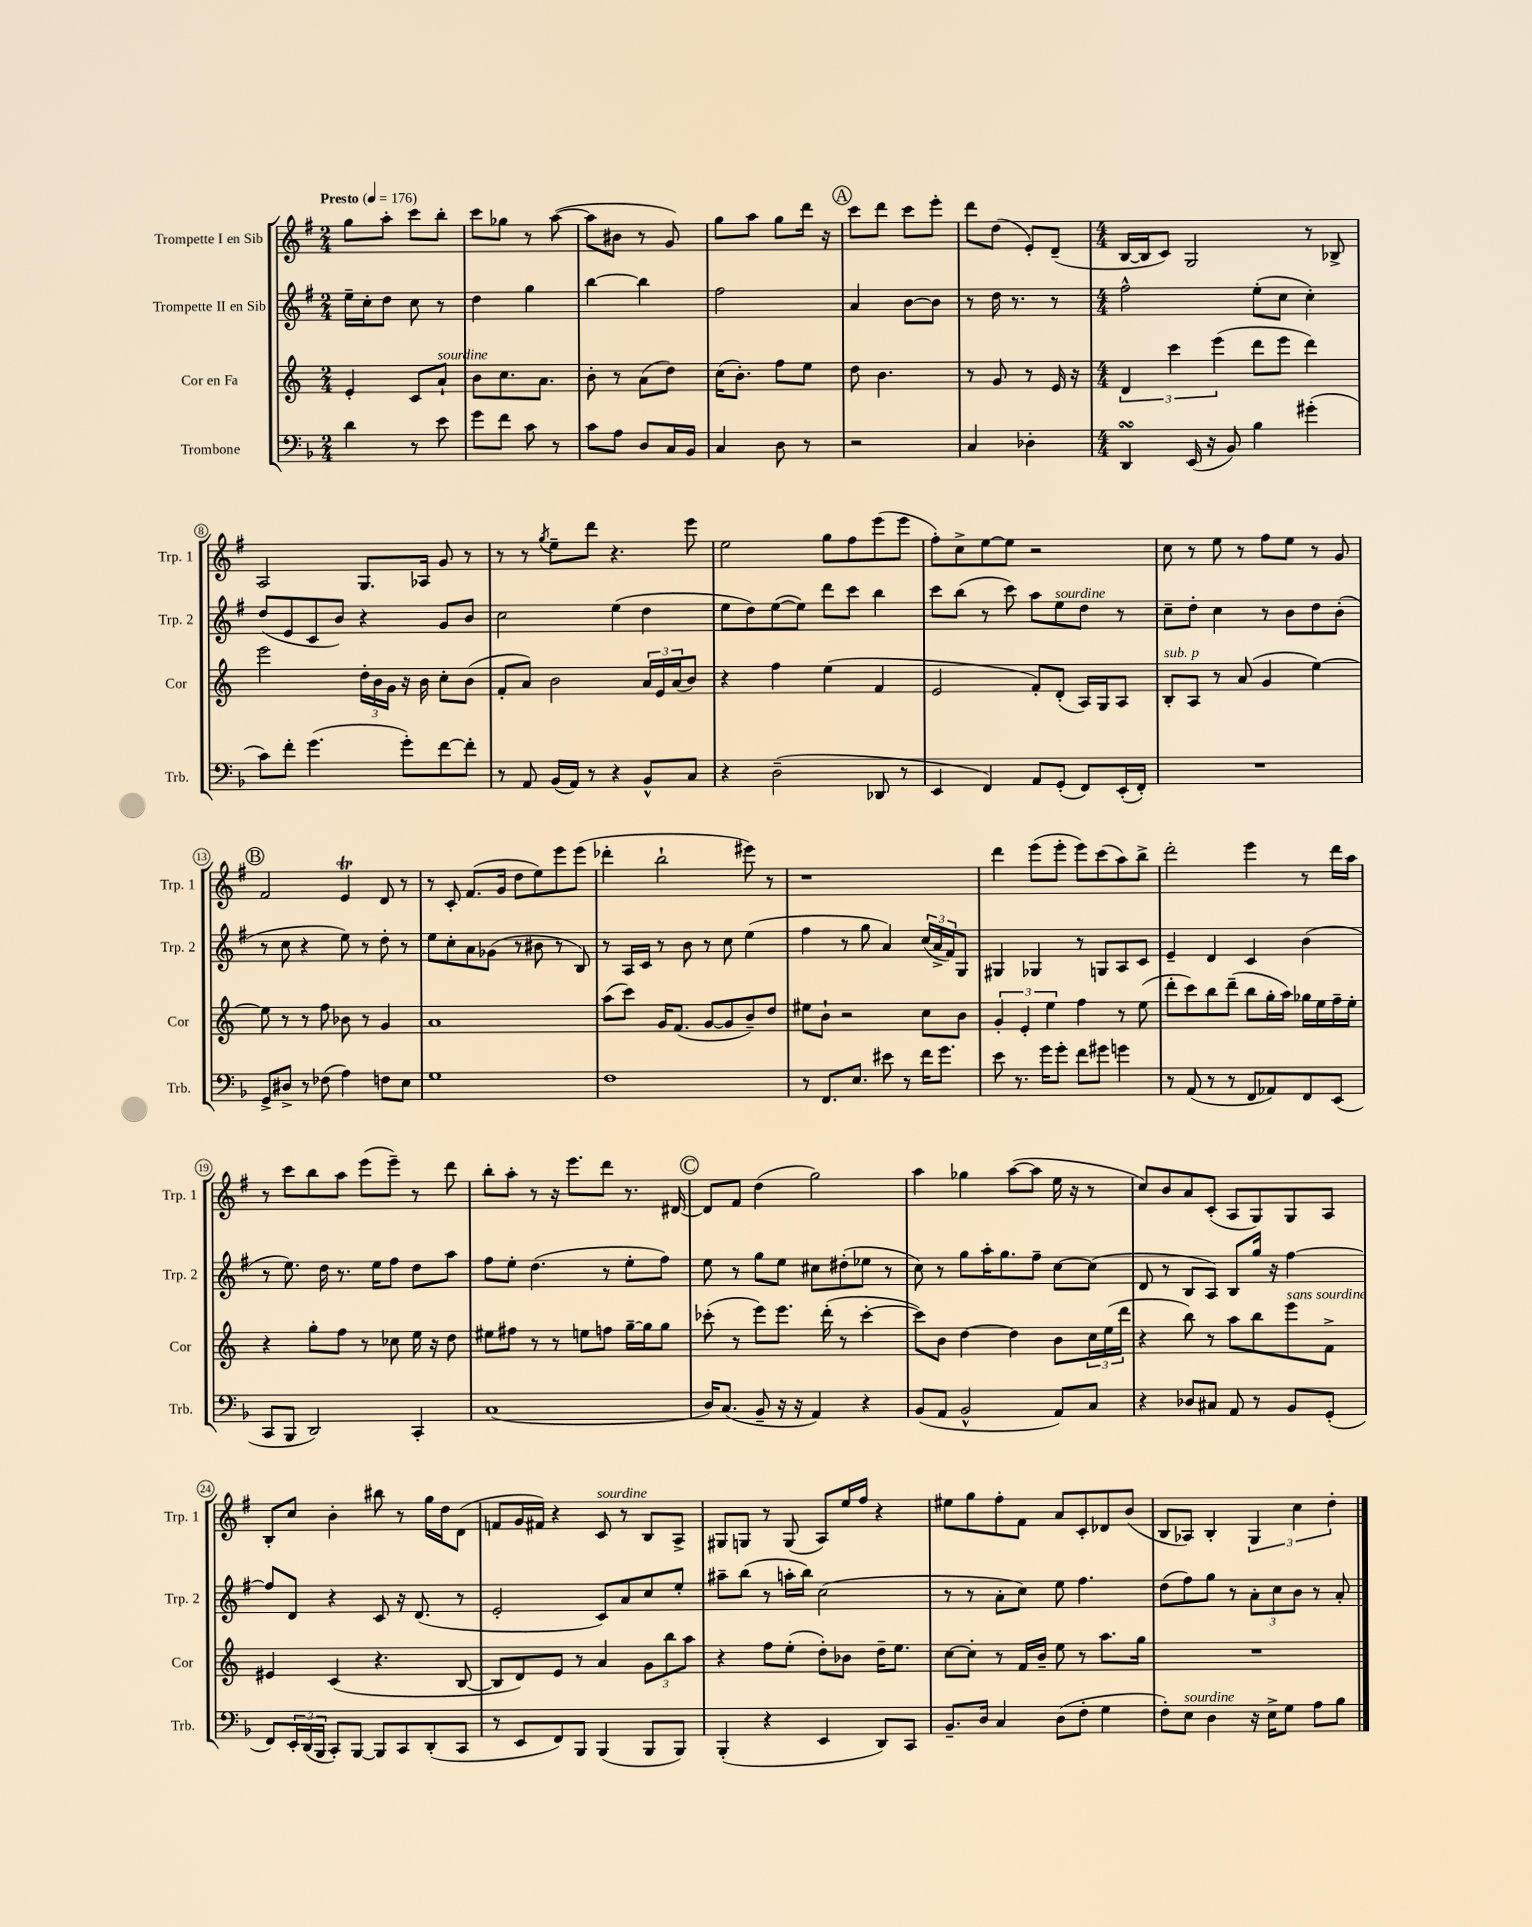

**kern	**kern	**kern	**kern
*part4	*part3	*part2	*part1
*staff4	*staff3	*staff2	*staff1
*I"Trombone	*I"Cor en Fa	*I"Trompette II en Sib	*I"Trompette I en Sib
*I'Trb.	*I'Cor	*I'Trp. 2	*I'Trp. 1
*clefF4	*clefG2	*clefG2	*clefG2
*k[b-]	*k[]	*k[f#]	*k[f#]
*M2/4	*M2/4	*M2/4	*M2/4
*MM176	*MM176	*MM176	*MM176
=1	=1	=1	=1
!	!	!	!LO:TX:a:B:t=Presto
4d\	4e'/	16ee~\LL	8gg\L
.	.	16cc'\J	.
.	.	8dd\J	8aa'\J
8r	8c/L	8cc\	8ccc\L
!	!LO:TX:a:i:t=sourdine	!	!
8e\	8a`/J	8r	8bb'\J
=2	=2	=2	=2
8g\L	8b\L	4dd\	8ccc\L
8f\J	8.cc\	.	8gg-X\J
8c\	.	4gg\	8r
.	8.a\J	.	.
8r	.	.	([8aa\
=3	=3	=3	=3
8c\L	8b'\	[4bb\	8aa\L]
8A\J	8r	.	8b#X\J
8D/L	(8a\L	4bb\]	8r
16C/L	8dd\J)	.	8g/)
16BB-/JJ	.	.	.
=4	=4	=4	=4
4C/	(16cc\KL	2ff#\	8gg\L
.	8.b'\J)	.	.
.	.	.	8aa\J
8D\	8ff\L	.	8gg\L
8r	8ee\J	.	16ddd\Jk
.	.	.	16r
!!LO:REH:place=s1:t=A
=5	=5	=5	=5
2r	8dd\	4a/	8ccc\L
.	4.b\	.	8ddd\J
.	.	[8b\L	8ccc\L
.	.	8b\J]	8eee'\J
=6	=6	=6	=6
4C/	8r	8r	8ddd\L
.	8g/	16dd\	(8dd\J
.	.	8.r	.
4D-X'\	8r	.	8e'/L)
.	16e/	8r	(8d~/J
.	16r	.	.
=7	=7	=7	=7
*M4/4	*M4/4	*M4/4	*M4/4
4DDsSSS/	6d/	2ff#^^\	[16B/LL
.	.	.	16B/J]
.	.	.	8c/J)
.	6ccc\	.	.
(16EE/	.	.	2G/
16r	.	.	.
.	(6eee\	.	.
8BB-/)	.	.	.
4B-\	8ddd\L	(8ee'\L	.
.	8eee\J	8cc\J	.
(4g#X'\	4ddd\)	4cc'\)	8r
.	.	.	8B-X^/
!!LO:LB:g=z
=8	=8	=8	=8
8c\L)	2eee\	(8dd/L	2A/
8f'\J	.	8e/	.
(4.g\	.	8c/	.
.	.	8b/J)	.
.	24dd'\LL	4r	8.G/L
.	24b\	.	.
.	24g\JJ	.	.
8g'\L)	16r	.	.
.	16b\	.	16A-X/Jk
[8f\	8cc'\L	8g/L	8g/
8f'\J]	(8b\J	8b/J	8r
=9	=9	=9	=9
8r	8f'/L	2cc\	8r
8AA/	8a/J)	.	8r
.	.	.	8qgg/
(16BB-/LL	2b\	.	8ee~\L
16AA/JJ)	.	.	.
8r	.	.	8ddd\J
4r	.	(4ee\	4.r
8BB-^^/L	24a/LL	4dd\	.
.	24e/	.	.
.	(24a/J	.	.
8C/J	8b/J)	.	8eee\
=10	=10	=10	=10
4r	4r	8ee\L	2ee\
.	.	8dd\)	.
(2D~\	4ff\	([8ee\	.
.	.	8ee\J])	.
.	(4ee\	8ddd\L	8gg\L
.	.	8ccc\J	8ff#\
8DD-X/	4f/	4bb\	(8eee\
8r	.	.	8eee\J
=11	=11	=11	=11
4EE/	2e/	8ccc\L	8ff#'\L)
.	.	(8bb\J	8cc^\
4FF/)	.	8r	[8ee\
.	.	8ccc\)	8ee\J]
8AA/L	8f'/L)	8aa\L	2r
!	!	!LO:TX:a:i:t=sourdine	!
(8GG'/J	(8d'/J	8ee\	.
8FF/L)	16A/LL)	8dd\J	.
.	16G/J	.	.
(16EE'/L	8A/J	8r	.
16FF'/JJ)	.	.	.
=12	=12	=12	=12
!	!LO:TX:a:i:t=sub. p	!	!
1r	8B'/L	8cc~\L	8cc\
.	8A/J	8dd'\J	8r
.	8r	4cc\	8ee\
.	(8a/	.	8r
.	4g/	8r	8ff#\L
.	.	8b\L	8ee\J
.	[4ee\)	8dd\	8r
.	.	(8b'\J	8g/
!!LO:LB:g=z
!!LO:REH:place=s1:t=B
=13	=13	=13	=13
8GG^/L	8ee\]	8r	2f#/
8D#X^/J	8r	8cc\	.
8r	8r	4r	.
(8F-X\	8ff\	.	.
4A\)	8b-X\	8ee\)	4eT/
.	8r	8r	.
8Fn\L	4g/	8dd'\	8d/
8E\J	.	8r	8r
=14	=14	=14	=14
1G	1a	8ee\L	8r
.	.	8cc'\	8c'/
.	.	8a\	(8.f#/L
.	.	(8g-X\J	.
.	.	.	16g/Jk
.	.	8r	8dd\L
.	.	8b#X\	8ee\)
.	.	8r	8eee\
.	.	8B/)	(8eee\J
=15	=15	=15	=15
1F	(8aa\L	8r	4ddd-X'\
.	8ccc\J)	16A/LL	.
.	.	16c/JJ	.
.	16g/KL	8r	2bb`\
.	(8.f/J	.	.
.	.	8b\	.
.	[8g/L	8r	.
.	8g/]	8cc\	.
.	8b~/)	(4ee\	8eee#X\)
.	8dd/J	.	8r
=16	=16	=16	=16
8r	8ee#X\L	4ff#\	1r
8.FF/L	8b`\J	.	.
.	2r	8r	.
8.E/J	.	.	.
.	.	8gg\	.
8e#X\	.	4a/)	.
8r	.	.	.
16f\KL	8cc\L	(24cc/LL	.
.	.	24a^/	.
8.g\J	.	.	.
.	.	24f#/J)	.
.	8b\J	8G/J	.
=17	=17	=17	=17
8e\	6g'/	4G#X/	4ddd\
8.r	.	.	.
.	6e'/	.	.
.	.	4G-X/	(8eee\L
16g\KL	.	.	.
.	6ee\	.	.
8g'\J	.	.	8eee'\J
8f\L	4ff\	8r	8eee\L)
8g#X\J	.	8Gn/L	(8ccc\
4gn\	8r	8A/	8aa\)
.	(8ee\	8c/J	8bb^\J
=18	=18	=18	=18
8r	8ddd'\L	4e~/	2ddd'\
(8AA/	8ccc\)	.	.
8r	8bb\	4d/	.
8r	(8ddd~\J	.	.
8FF/L	8bb\L	4c/	4eee\
8AA-X/)	16gg'\L	.	.
.	16aa\JJ)	.	.
8FF/	16gg-X\LL	(4b\	8r
.	16ee\	.	.
(8EE/J	16ff~\	.	16ddd\LL
.	16ee'\JJ	.	16aa\JJ
!!LO:LB:g=z
=19	=19	=19	=19
8CC/L	4r	8r	8r
8BBB-/J	.	8.ee\)	8ccc\L
2DD/)	8gg'\L	.	8bb\
.	.	16dd\	.
.	8ff\J	8.r	8aa\J
.	8r	.	(8eee\L
.	.	16ee\KL	.
.	8cc-X\	8ff#\J	8eee~\J)
4CC'/	16ee\	8dd\L	8r
.	16r	.	.
.	8dd\	8aa\J	8ddd\
=20	=20	=20	=20
(1C	8ee#X\L	8ff#\L	8bb'\L
.	8ff#X\J	8ee'\J	8aa'\J
.	8r	(4.dd\	8r
.	8r	.	16r
.	.	.	8.eee\L
.	8een\L	.	.
.	8ffn\J	8r	8ddd\J
.	[16gg~\LL	8ee'\L	8.r
.	16gg\J]	.	.
.	8gg\J	8ff#\J)	.
.	.	.	[16d#X/
!!LO:REH:place=s1:t=C
=21	=21	=21	=21
16D/KL)	(8ccc-X'\	8ee\	8d#/L]
(8.C/J	.	.	.
.	8r	8r	8f#/J
8BB-~/	8eee\L)	8gg\L	(4dd\
16r	8.eee\J	8ee\J	.
16r	.	.	.
4AA/)	.	8cc#X\L	2gg\)
.	(16ddd'\	.	.
.	8r	(8dd#X'\	.
4r	[4ccc-'\	8ee-X\J	.
.	.	8r	.
=22	=22	=22	=22
(8BB-/L	8ccc-\L])	8cc\)	4aa\
8AA/J	8b\J	8r	.
2BB-^^/	[4dd\	8gg\L	4gg-X\
.	.	16aa'\K	.
.	.	8.gg\	.
.	4dd\]	.	([8aa\L
.	.	8ff#~\J	8aa\J]
8AA/L)	8b\L	[8cc\L	16ee\
.	.	.	16r
8C/J	24cc\L	(8cc\J]	8r
.	(24ee\	.	.
.	24ddd\JJ	.	.
=23	=23	=23	=23
4r	4r	8d/	8cc/L)
.	.	8r	8b/
8D-X/L	8bb\)	8B/L	8a/
8C#X/J	8r	8A/J)	(8c'/J
8AA/	8aa\L	8B/L	8A/L
8r	8bb\	16gg/Jk	8G/)
.	.	16r	.
!	!LO:TX:a:i:t=sans sourdine	!	!
8BB-/L	8eee\	[4ff#\	8G/
(8GG'/J	8f^\J	.	8A/J
!!LO:LB:g=z
=24	=24	=24	=24
8FF/L)	4e#X/	8ff#/L]	8B'/L
24EE'/L	.	8d/J	8cc/J
(24DD/	.	.	.
24BBB-/JJ	.	.	.
8CC'/L)	(4c/	4r	4b'\
[8BBB-/J	.	.	.
8BBB-/L]	4.r	8c/	8bb#X\
8CC/	.	16r	8r
.	.	(8.d/	.
(8DD'/	.	.	16gg\LL
.	.	.	16dd\J
8CC/J	[8B/	8r	(8d\J
=25	=25	=25	=25
8r	8B/L]	2e'/	8fn/L
8EE/L	8d/)	.	16g/L
.	.	.	16f#X/JJ)
8FF/)	8e/J	.	4r
8BBB-/J	8r	.	.
!	!	!	!LO:TX:a:i:t=sourdine
(4BBB-/	4a/	8c/L)	8c/
.	.	8a/	8r
8BBB-/L	12g\L	8cc/	8B/L
.	12bb\	.	.
8BBB-/J)	.	8ee'/J	8A^/J
.	12aa\J	.	.
=26	=26	=26	=26
(4BBB-'/	4r	8aa#X~\L	8G#X/L
.	.	(8bb\J	8Gn/J
4r	8ff\L	8r	8r
.	(8ee'\J	16aan'\LL	(8G/
.	.	16bb\JJ)	.
4EE/	8dd'\L)	(2cc\	8A/L)
.	8b-X\J	.	16ee/L
.	.	.	16ff#/JJ
8DD/L)	16dd~\KL	.	4r
.	8.ee\J	.	.
8CC/J	.	.	.
=27	=27	=27	=27
8.BB-~/L	[8cc\L	8r	8ee#X\L
.	8cc'\J]	8r	8gg\
16D/Jk	.	.	.
4C/	8r	8a'\L	8ff#'\
.	16f/LL	8cc\J)	8f#\J
.	16b~/JJ	.	.
(8D\L	8ee\	8ee\	8a/L
8F'\J	8r	4.ff#\	8c'/
4G\	8.aa\L	.	8d-X/
.	.	.	(8b/J
.	16gg\Jk	.	.
=28	=28	=28	=28
8F'\L)	1r	(8dd\L	8B/L
!LO:TX:a:i:t=sourdine	!	!	!
8E\J	.	8ff#\)	8A-X/J)
4D\	.	8gg\J	4B'/
.	.	8r	.
16r	.	12a'\L	6G/
16E^\KL	.	.	.
.	.	12cc\	.
8G\J	.	.	.
.	.	12b\J	6cc\
8A\L	.	8r	.
.	.	.	6dd'\
8B-\J	.	8a'/	.
==	==	==	==
*-	*-	*-	*-
